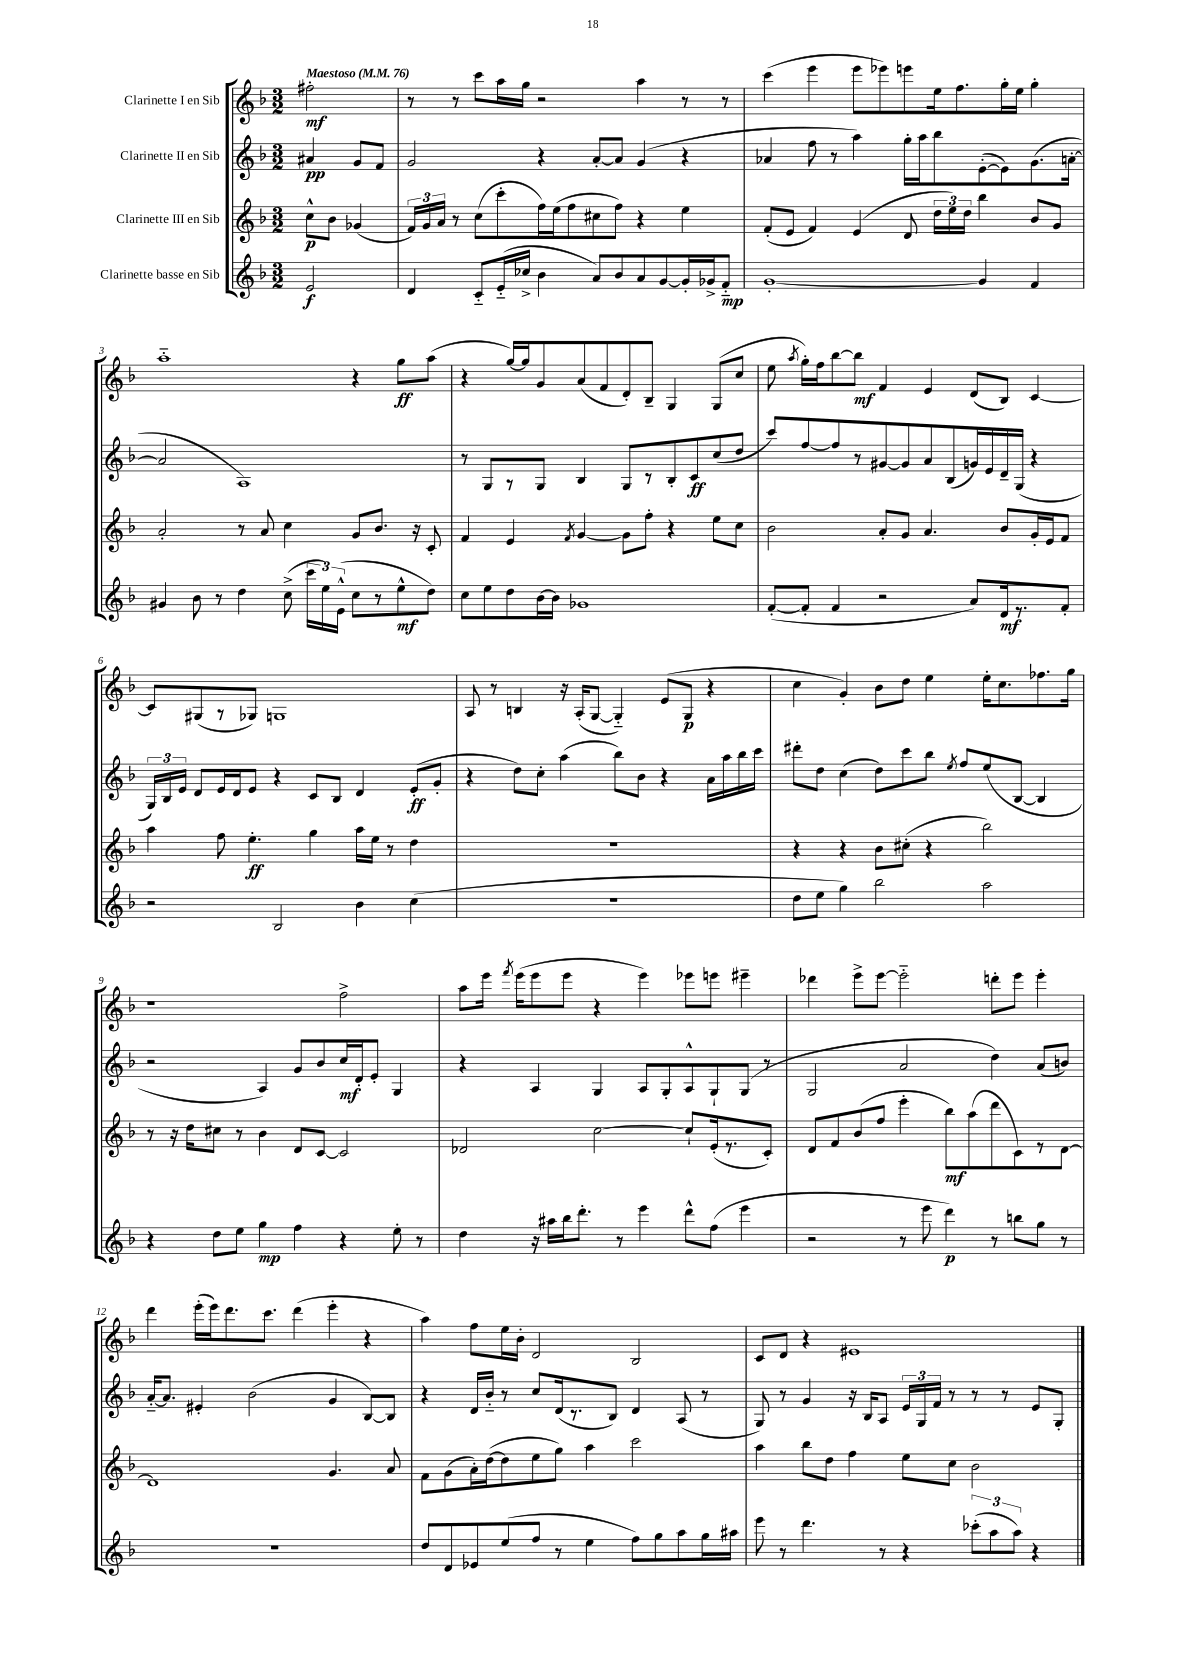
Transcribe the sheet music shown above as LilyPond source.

<<
\new StaffGroup <<
\new Staff = "s0" \with { instrumentName = "Clarinette I en Sib" } {
    \clef treble \key f \major \numericTimeSignature \time 3/2 \partial 2 \tempo "Maestoso" 4 = 76
    \autoBeamOff fis''2-.\mf |
    r8 r8 c'''8[ a''16 g''16] r2 a''4 r8 r8 |
    c'''4( e'''4 e'''8[ ees'''8) e'''8 e''16 f''8. g''16-. e''16] g''4-. |
    a''1-_ r4 g''8[\ff a''8]( |
    r4 g''16[~) g''16 g'8 a'8( f'8 d'8-.) bes8]-- g4 g8[( c''8] |
    e''8 \acciaccatura { a''8 } g''16[-.) f''16 bes''8~ bes''8]\mf f'4 e'4 d'8[( bes8]) c'4~ |
    c'8[ gis8( r8 ges8]) g1 |
    a8 r8 b4 r16 a16[-.( g8]~ g4-_) e'8[( g8]\p r4 |
    c''4 g'4-.) bes'8[ d''8] e''4 e''16[-. c''8. fes''8. g''16] |
    r1 f''2-> |
    a''8[ e'''16] \acciaccatura { f'''8 } e'''16[( e'''8 e'''8] r4 e'''4) ees'''8[ e'''8] eis'''4-- |
    des'''4 e'''8[-> e'''8]~ e'''2-_ d'''8[-. e'''8] e'''4-. |
    d'''4 e'''16[-.( e'''16) d'''8. c'''8.] d'''4( e'''4-. r4 |
    a''4) f''8[ e''16 bes'16]-. d'2 bes2 |
    c'8[ d'8] r4 eis'1 \bar "|." |
}
\new Staff = "s1" \with { instrumentName = "Clarinette II en Sib" } {
    \clef treble \key f \major \numericTimeSignature \time 3/2 \partial 2
    \autoBeamOff ais'4\pp g'8[ f'8] |
    g'2 r4 a'8[~-. a'8] g'4( r4 |
    aes'4 f''8 r8 a''4) g''16[-. a''16 bes''8 e'8~-.( e'8) g'8.( a'16]~-. |
    a'2 a1) |
    r8 g8[ r8 g8] bes4 g8[ r8 bes8-. c'8\ff c''8( d''8] |
    c'''8[) f''8~ f''8 r8 gis'8~ gis'8 a'8 bes8( g'16) e'16 d'16-- g16]( r4 |
    \tuplet 3/2 { g16[) bes16 e'16] } d'8[ e'16 d'16 e'8] r4 c'8[ bes8] d'4 e'8[-.\ff( g'8]-. |
    r4 d''8[) c''8]-. a''4( bes''8[) bes'8] r4 a'16[ a''16 bes''16 c'''16] |
    dis'''8[-. d''8] c''4( d''8[) c'''8 bes''8] \acciaccatura { e''8 } f''8[ e''8( bes8]~ bes4 |
    r2 a4) g'8[ bes'8 c''16\mf d'16-. e'8]-. g4 |
    r4 a4 g4 a8[ g8-. a8-^ g8-! g8]( r8 |
    g2 a'2 d''4) a'8[( b'8]) |
    a'16[~-_ a'8.] eis'4-. bes'2( g'4 bes8[~) bes8] |
    r4 d'16[ bes'16]-_ r8 c''8[ d'16( r8. bes8]) d'4 a8( r8 |
    g8) r8 g'4 r16 bes16[ a8] \tuplet 3/2 { e'16[ g16 f'16] } r8 r8 r8 e'8[ g8]-. \bar "|." |
}
\new Staff = "s2" \with { instrumentName = "Clarinette III en Sib" } {
    \clef treble \key f \major \numericTimeSignature \time 3/2 \partial 2
    \autoBeamOff c''8[-^\p bes'8] ges'4( |
    \tuplet 3/2 { f'16[) g'16 a'16] } r8 c''8[( c'''8-. f''16) e''16( f''8 cis''8 f''8]) r4 e''4 |
    f'8[-.( e'8] f'4) e'4( d'8 \tuplet 3/2 { d''16[ e''16) d''16] } bes''4 bes'8[ g'8] |
    a'2-. r8 a'8 c''4 g'8[ bes'8.] r16 c'8-. |
    f'4 e'4 \acciaccatura { f'8 } g'4~ g'8[ f''8]-. r4 e''8[ c''8] |
    bes'2 a'8[-. g'8] a'4. bes'8[ g'16-. e'16 f'8] |
    a''4 f''8 e''4.-.\ff g''4 a''16[ e''16] r8 d''4 |
    R1. |
    r4 r4 bes'8[ cis''8]-.( r4 bes''2) |
    r8 r16 d''16[ cis''8] r8 bes'4 d'8[ c'8]~ c'2 |
    des'2 c''2~ c''8[-! e'16-.( r8. c'8]-.) |
    d'8[ f'8 bes'8( f''8] e'''4-. bes''8[\mf) a''8( d'''8 c'8) r8 d'8]~ |
    d'1 g'4. a'8 |
    f'8[ g'8( a'16-.) d''16~( d''8 e''8 g''8]) a''4 c'''2 |
    a''4 bes''8[ d''8] f''4 e''8[ c''8] bes'2 \bar "|." |
}
\new Staff = "s3" \with { instrumentName = "Clarinette basse en Sib" } {
    \clef treble \key f \major \numericTimeSignature \time 3/2 \partial 2
    \autoBeamOff e'2\f |
    d'4 c'8[-_ e'16-_( ces''16]-> bes'4 a'8[) bes'8 a'8 g'8~ g'16-. ges'16-> f'8]-_\mp |
    g'1~-. g'4 f'4 |
    gis'4 bes'8 r8 d''4 c''8->( \tuplet 3/2 { c'''16[ e''16) e'16]-^( } c''8[ r8 e''8-^\mf d''8]) |
    c''8[ e''8 d''8 bes'16~ bes'16] ges'1 |
    f'8[~-.( f'8]-. f'4 r2 a'8[) d'16\mf r8. f'8]-. |
    r2 bes2 bes'4 c''4( |
    R1. |
    d''8[ e''8] g''4) bes''2 a''2 |
    r4 d''8[ e''8] g''4\mp f''4 r4 e''8-. r8 |
    d''4 r16 ais''16[ bes''16 d'''8.]-. r8 e'''4 d'''8[-^ f''8]( e'''4 |
    r2 r8 e'''8 d'''4\p) r8 b''8[ g''8] r8 |
    R1. |
    d''8[ d'8 ees'8 e''8( f''8] r8 e''4 f''8[) g''8 a''8 g''16 ais''16] |
    e'''8 r8 d'''4. r8 r4 \tuplet 3/2 { ces'''8[-.( a''8 a''8]) } r4 \bar "|." |
}
>>
>>
